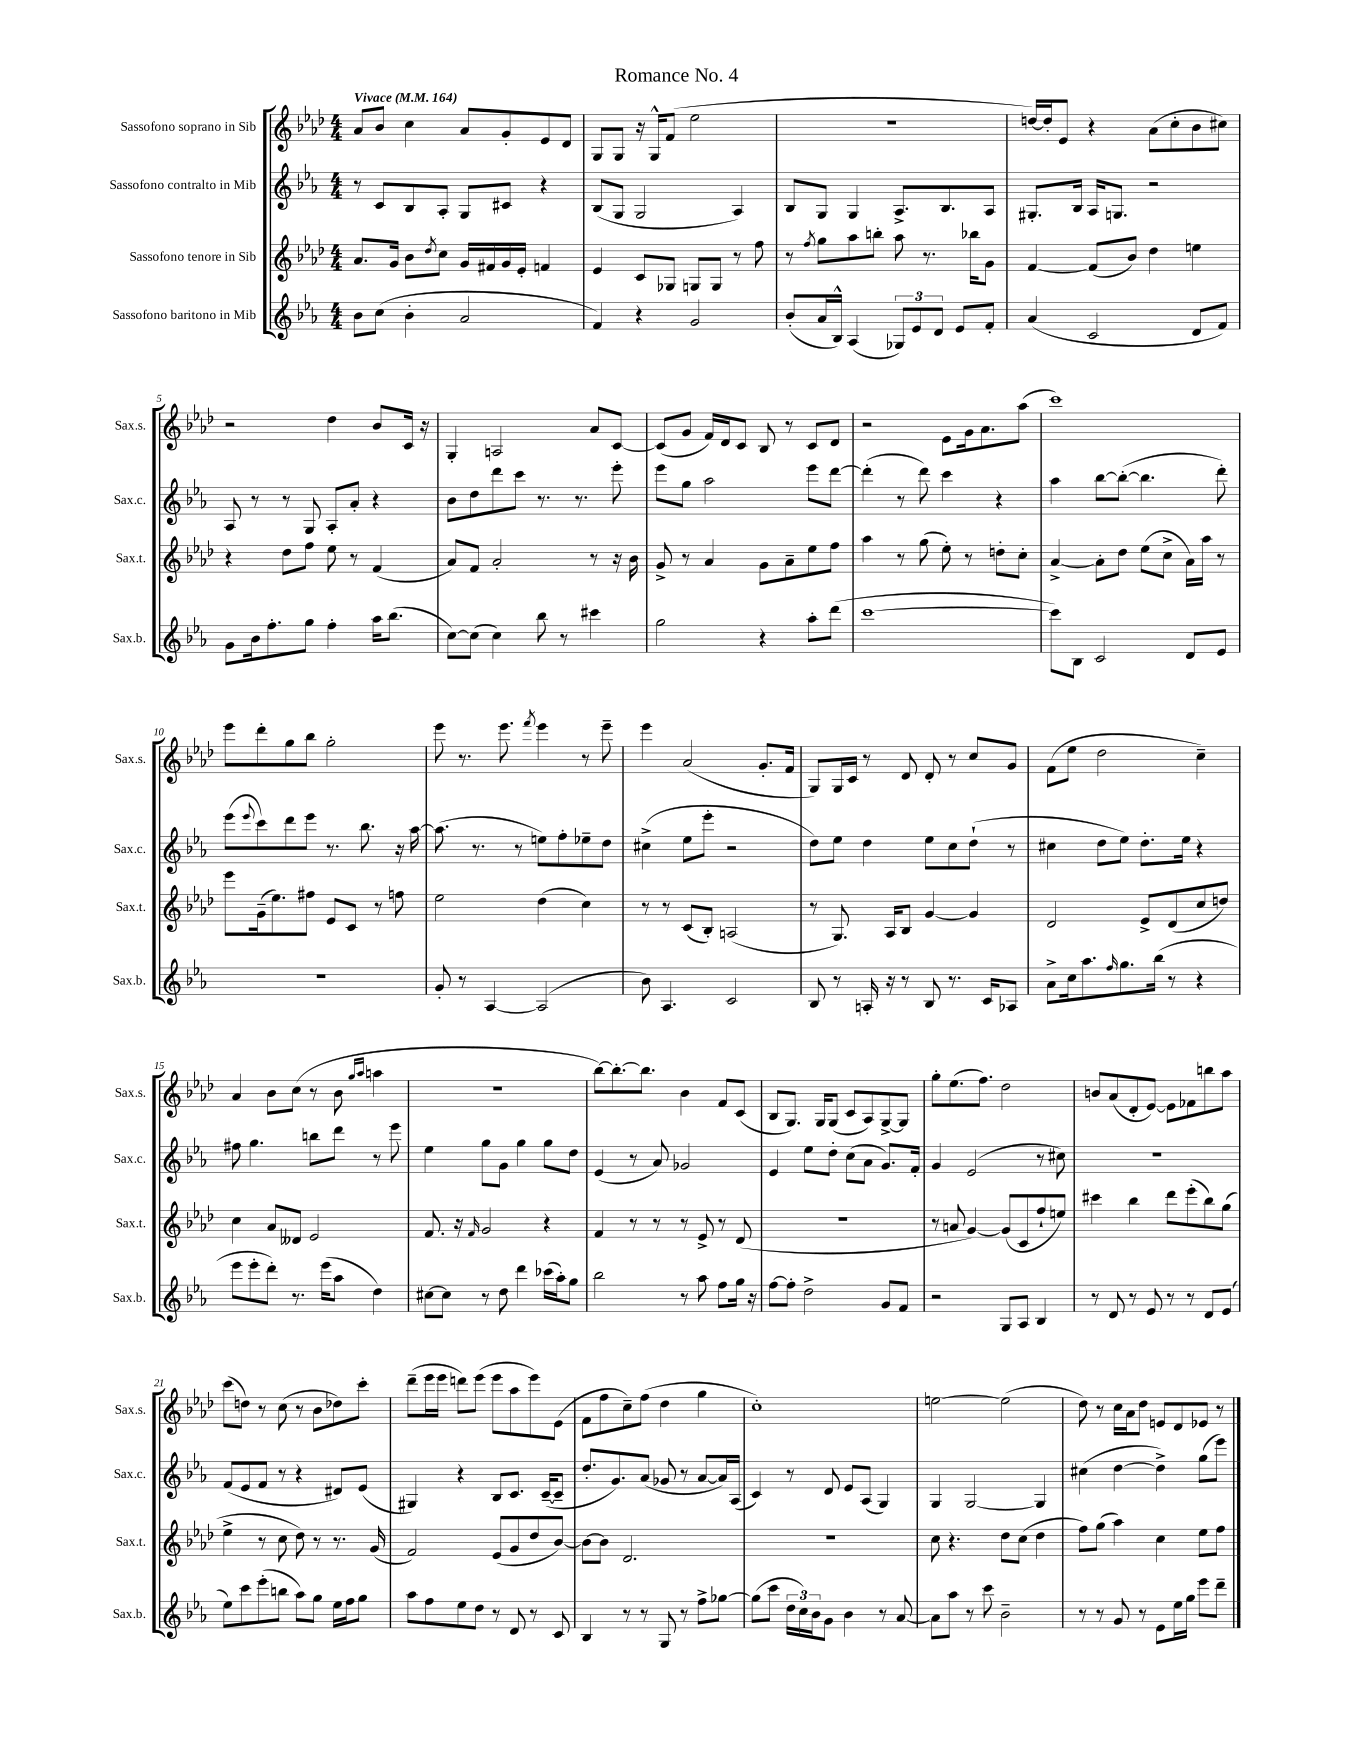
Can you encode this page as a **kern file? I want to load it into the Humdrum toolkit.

**kern	**kern	**kern	**kern
*staff4	*staff3	*staff2	*staff1
*clefG2	*clefG2	*clefG2	*clefG2
*k[b-e-a-]	*k[b-e-a-d-]	*k[b-e-a-]	*k[b-e-a-d-]
*M4/4	*M4/4	*M4/4	*M4/4
*MM164	*MM164	*MM164	*MM164
8b-	8.a-	8r	8a-
(8cc	.	8c	8b-
.	16g	.	.
4b-'	8b-	8B-	4cc
.	8qdd-	.	.
.	8cc	8A-'	.
2a-	16g	8G	8a-
.	16f#	.	.
.	16g	8c#	8g'
.	16e-'	.	.
.	4f	4r	8e-
.	.	.	8d-
=	=	=	=
4f)	4e-	(8B-	8G
.	.	8G	8G
4r	8c	2G	16r
.	.	.	16G^^
.	8G-	.	(8f
2g	8G	.	2ee-
.	8G	.	.
.	8r	4A-)	.
.	8ff	.	.
=	=	=	=
(8b-'	8r	8B-	1r
.	8qff	.	.
16a-	8gg	8G	.
16B-^^)	.	.	.
(4A-	8aa-	4G	.
.	8bb'	.	.
12G-)	8aa-	8.A-^	.
12e-	.	.	.
.	8.r	.	.
12d	.	.	.
.	.	8.B-	.
8e-	.	.	.
.	16bb-	.	.
8f'	8g	8A-	.
=	=	=	=
(4a-	[4f	8.G#'	[16dd)
.	.	.	16dd']
.	.	.	8e-
.	.	16B-	.
2c	(8f]	16A-	4r
.	.	8.G	.
.	8b-)	.	.
.	4dd-	2r	(8a-
.	.	.	8cc'
8d	4ee	.	8b-
8f)	.	.	8cc#)
=	=	=	=
8g	4r	8A-	2r
16b-	.	8r	.
8.ff'	.	.	.
.	8dd-	8r	.
8gg	8ff	8G	.
4ff'	8ee-	8A-'	4dd-
.	8r	8a-'	.
16aa-	(4f	4r	8b-
(8.bb-	.	.	.
.	.	.	16c
.	.	.	16r
=	=	=	=
[8cc)	8a-)	8b-	4G'
(8cc]	8f	8dd	.
4cc)	2a-'	8ddd	2A
.	.	8ccc	.
8bb-	.	8.r	.
8r	.	.	.
.	.	8.r	.
4ccc#	8r	.	8a-
.	16r	8eee-'	[8c
.	16b-	.	.
=	=	=	=
2gg	8g^	8eee-	(8c]
.	8r	8gg	8g
.	4a-	2aa-	16f)
.	.	.	16d-
.	.	.	8c
4r	8g	.	8B-
.	8a-~	.	8r
8aa-'	8ee-	8eee-	8c
(8ddd	8ff	[8ddd	8d-
=	=	=	=
[1ccc	4aa-	(4ddd']	2r
.	8r	8r	.
.	(8gg	8ddd)	.
.	8ee-')	4ccc	8e-
.	8r	.	16g
.	.	.	8.a-
.	8dd'	4r	.
.	8cc'	.	(8aa-
=	=	=	=
8ccc])	[4a-^	4aa-	1ccc)
8B-	.	.	.
2c	8a-']	[8bb-	.
.	8dd-	(8bb-'_	.
.	(8ee-	4.bb-]	.
.	8cc^	.	.
8d	16a-)	.	.
.	16aa-	.	.
8e-	8r	8ddd')	.
=	=	=	=
1r	8eee-	(8eee-	8eee-
.	.	8qqeee-	.
.	(16g~	8ccc)	8ddd-'
.	8.ee-)	.	.
.	.	8ddd	8gg
.	8ff#	8eee-	8bb-
.	8e-	8.r	2gg'
.	8c	.	.
.	.	8.bb-	.
.	8r	.	.
.	8ff	16r	.
.	.	[16aa-	.
=	=	=	=
8g'	2ee-	(8.aa-]	8eee-
8r	.	.	8.r
.	.	8.r	.
[4A-	.	.	.
.	.	.	8.eee-
.	.	8r	.
.	.	.	8qfff
(2A-]	(4dd-	8ee)	4eee-
.	.	8ff'	.
.	4cc)	8ee-~	8r
.	.	8dd	8eee-~
=	=	=	=
8b-)	8r	(4cc#^	4eee-
4.A-	8r	.	.
.	(8c	8ee-	(2a-
.	8B-')	8eee-'	.
2c	(2A	2r	.
.	.	.	8.g'
.	.	.	16f
=	=	=	=
8B-	8r	8dd)	8G)
8r	8.G)	8ee-	16G
.	.	.	16c
16A'	.	4dd	8r
16r	16A-	.	.
8r	8B-	.	8d-
8B-	[4g	8ee-	8d-'
8.r	.	8cc	8r
.	4g]	(8dd`	8cc
16c	.	.	.
8A-	.	8r	8g
=	=	=	=
8a-^	2d-	4cc#	(8f
16cc	.	.	8ee-
8.aa-	.	.	.
.	.	8dd	2dd-
16qqff	.	.	.
8.gg	.	8ee-)	.
.	8e-^	8.dd'	.
(16bb-	.	.	.
8r	(8d-	.	.
.	.	16ee-	.
4r	8cc	4r	4cc~)
.	8dd)	.	.
=	=	=	=
8eee-	4cc	8ff#	4a-
8eee-'	.	4.gg	.
8ddd')	8a-	.	8b-
8.r	8d--	.	(8cc
.	2e-	8bb	8r
(16eee-	.	.	.
8aa-	.	8ddd	8b-
.	.	.	16qqgg
.	.	.	16qqaa-
4dd)	.	8r	4aa
.	.	8eee-	.
=	=	=	=
[8cc#	8.f	4ee-	1r
8cc#]	.	.	.
.	16r	.	.
.	16qqf	.	.
8r	2g	8gg	.
8dd	.	8g	.
4ddd	.	4gg	.
(16ccc-	4r	8gg	.
16aa-')	.	.	.
8gg	.	8dd	.
=	=	=	=
2bb-	4f	(4e-	[8bb-)
.	.	.	8.bb-'_
.	8r	8r	.
.	.	.	8.bb-]
.	8r	8a-)	.
8r	8r	2g-	4b-
8aa-	8e-^	.	.
8ff	8r	.	8f
16gg	(8d-	.	(8c
16r	.	.	.
=	=	=	=
[8ff	1r	4e-	8B-
8ff']	.	.	8.G)
2dd^	.	8ee-	.
.	.	.	16G
.	.	8dd'	(8G
.	.	(8cc	8c
.	.	8a-	8A-)
8g	.	8.g)	[8G^
8f	.	.	8G]
.	.	16f'	.
=	=	=	=
2r	8r	4g	8gg'
.	8a	.	(8.ee-
.	[4g)	(2e-	.
.	.	.	8.ff)
8G	(8g]	.	2dd-
8A-	8c	.	.
4B-	8ff`	8r	.
.	8ee)	8cc#)	.
=	=	=	=
8r	4ccc#	1r	8b
8d	.	.	(8a-
8r	4bb-	.	8d-'
8e-	.	.	[8e-)
8r	8ddd-	.	8e-]
8r	(8eee-'	.	8f-
8d	8bb-)	.	8bb
(8e-	(8gg	.	8aa-
=	=	=	=
8ee-)	4ee-^	(8f	(8ccc
8ccc	.	8e-	8dd)
(8eee-'	8r	8f	8r
8bb	8cc	8r	(8cc
8aa-)	8dd-)	4r	8r
8gg	8r	.	8b-
16ee-	8.r	8d#)	8dd-)
16ff	.	.	.
8gg	.	(8e-	8ccc'
.	(16g	.	.
=	=	=	=
8aa-	2f)	4G#)	(8ddd-~
8ff	.	.	16eee-
.	.	.	16eee-
8ee-	.	4r	8ddd)
8dd	.	.	(8eee-
8r	(8e-	8B-	8eee-
8d	8g	8.c	8aa-
8r	8dd-	.	8eee-)
.	.	([16c~	.
8c	[8b-)	8c~]	(8e-
=	=	=	=
4B-	8b-_	8.dd'	8f
.	8b-]	.	8ff
.	.	8.g)	.
8r	2.d-	.	8cc~)
8r	.	(8a-	(8ff
8G	.	8g-	4dd-
8r	.	8r	.
8ff^	.	[8a-	4gg
[8gg-	.	16a-])	.
.	.	(16A-	.
=	=	=	=
(8gg-]	1r	4c)	1cc')
8ccc	.	.	.
24dd	.	8r	.
24cc)	.	.	.
24b-	.	.	.
8g	.	8d	.
4b-	.	8e-	.
.	.	(8A-	.
8r	.	4G)	.
[8a-	.	.	.
=	=	=	=
8a-]	8cc	4G	[2ee
8aa-	4.r	.	.
8r	.	[2G	.
8ccc	.	.	.
2b-~	8dd-	.	(2ee]
.	(8cc	.	.
.	4dd-	4G]	.
=	=	=	=
8r	8ff)	(4cc#	8dd-)
8r	(8gg	.	8r
8g	4aa-)	[4dd	16cc
.	.	.	16a-
8r	.	.	8dd-
8e-	4cc	4dd^])	8e
16ee-	.	.	8d-
16gg	.	.	.
8eee-	8ee-	(8gg	8e-
8ddd~	8ff	8eee-)	8r
==	==	==	==
*-	*-	*-	*-
